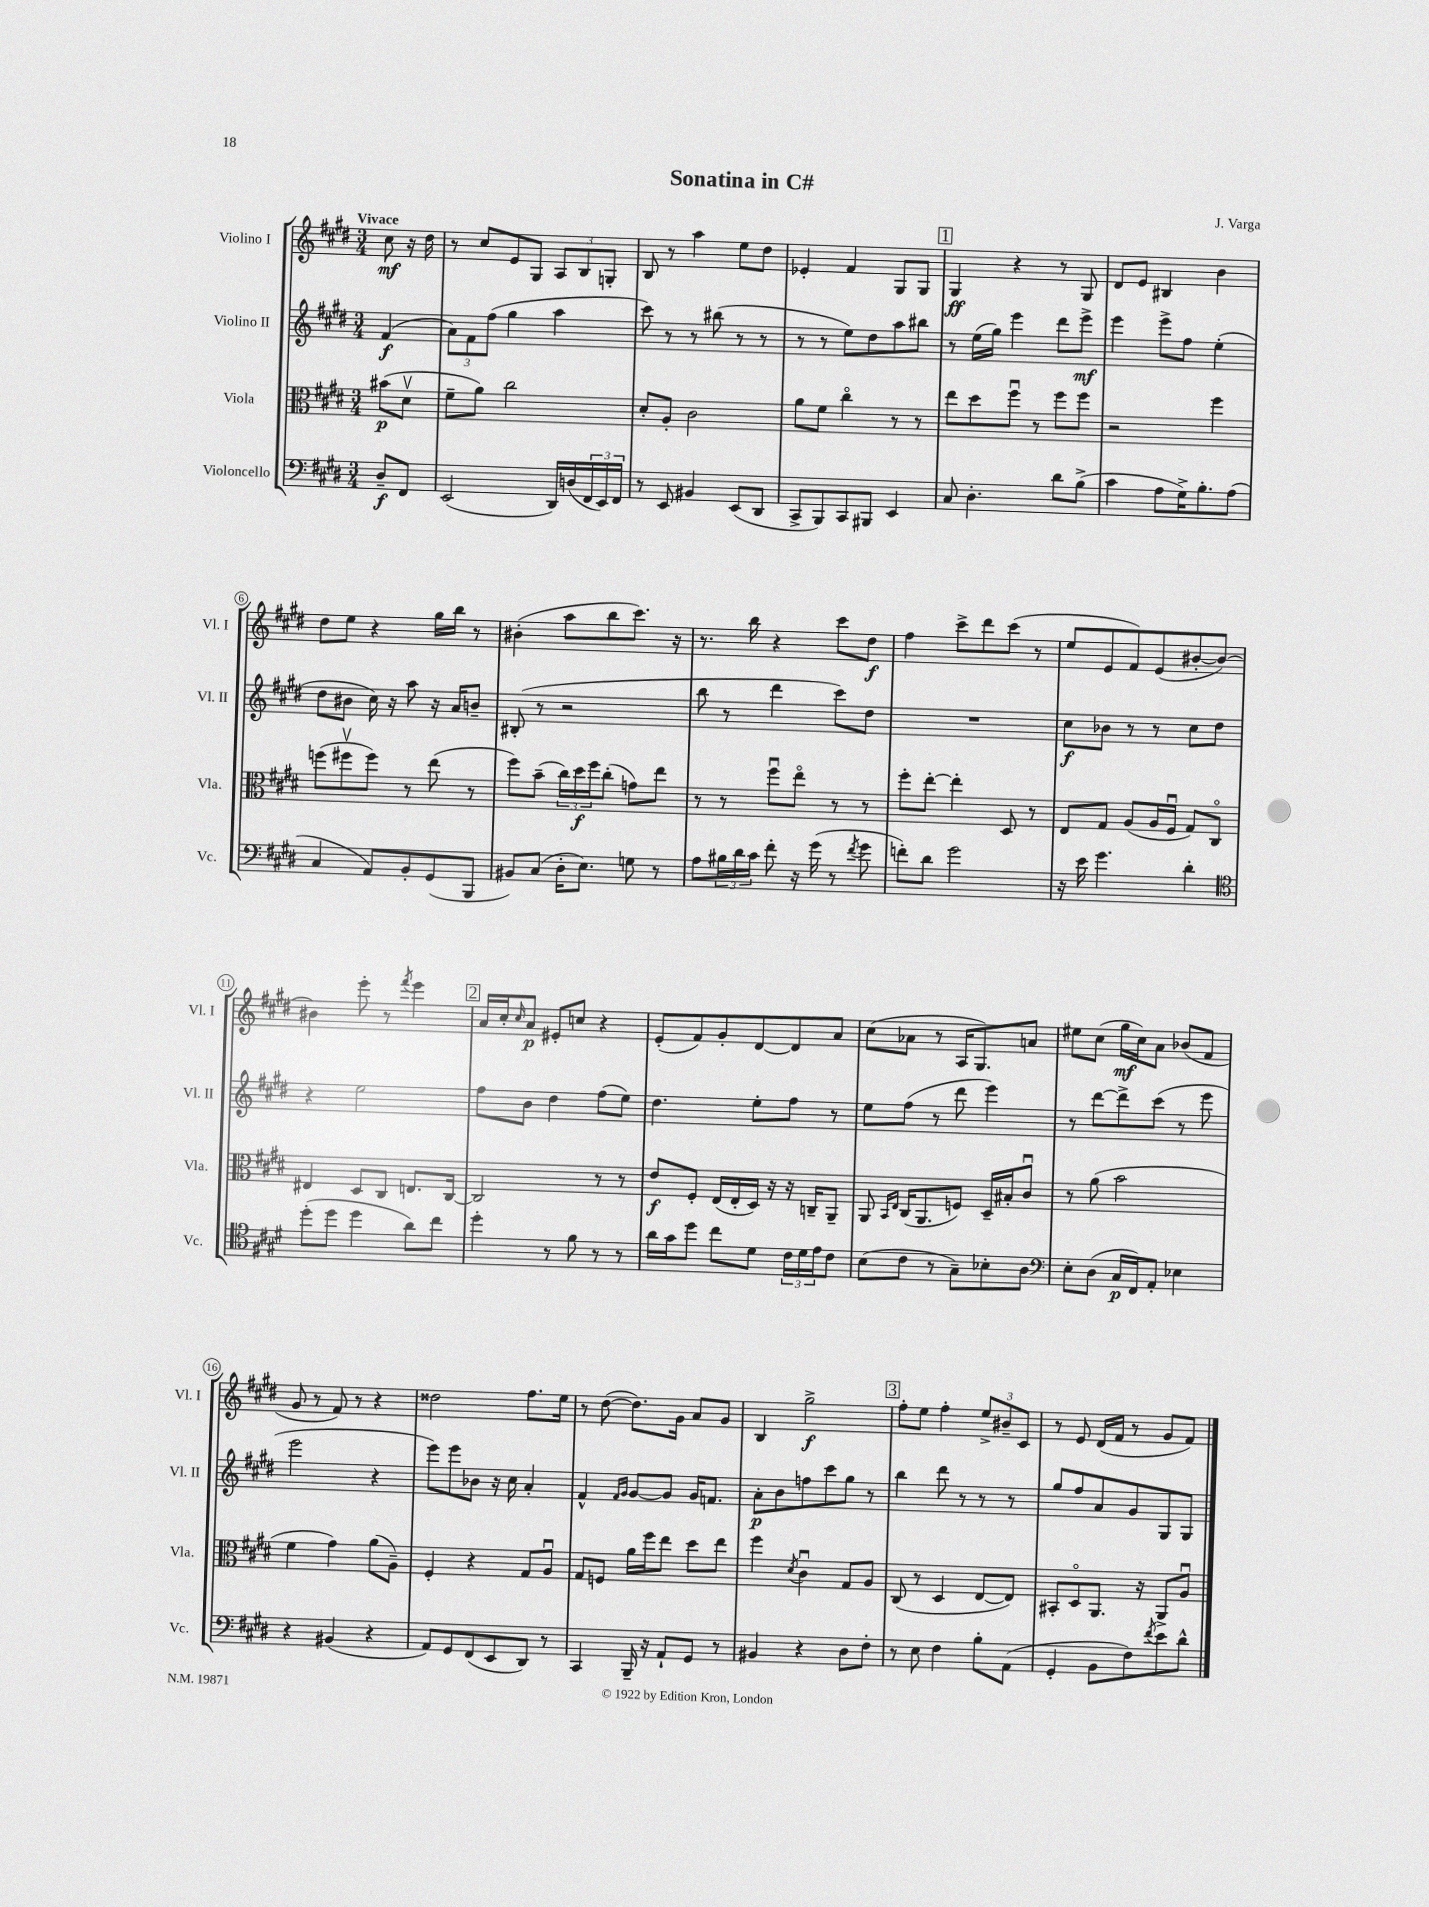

**kern	**kern	**kern	**kern
*staff4	*staff3	*staff2	*staff1
*clefF4	*clefC3	*clefG2	*clefG2
*k[f#c#g#d#]	*k[f#c#g#d#]	*k[f#c#g#d#]	*k[f#c#g#d#]
*M3/4	*M3/4	*M3/4	*M3/4
8D#~	(8b#	(4f#	8cc#
8FF#	8d#v	.	16r
.	.	.	16dd#
=	=	=	=
(2EE	8f#~	12a)	8r
.	.	12f#	.
.	8a)	.	8cc#
.	.	(12ff#	.
.	2cc#	4gg#	8e
.	.	.	8G#
16DD#)	.	4aa	12A
(16D	.	.	.
.	.	.	12B
24FF#	.	.	.
24EE)	.	.	12G'
24FF#	.	.	.
=	=	=	=
8r	8d#'	8ccc#)	8B
8EE	8A'	8r	8r
4BB#	2c#	8r	4aa
.	.	(8bb#	.
(8EE	.	8r	8ee
8DD#	.	8r	8dd#
=	=	=	=
8CC#^	8a	8r	4e-'
8BBB)	8f#	8r	.
8CC#	4cc#o	8ee)	4f#
8BBB#	.	8dd#	.
4EE	8r	8aa	8G#
.	8r	8bb#	8G#
=	=	=	=
8C#	8ee	8r	4G#
4.D#'	8dd#	(16ee	.
.	.	16gg#)	.
.	8ff#u	4eee	4r
.	8r	.	.
8d#	8ff#	8ddd#	8r
(8B^	8ff#	8eee^	8G#
=	=	=	=
4c#	2r	4eee	8d#
.	.	.	8e
8A	.	8eee^	4B#
16G#^)	.	8ff#	.
8.B'	.	.	.
.	4ff#	(4ee'	4b
(8A	.	.	.
=	=	=	=
4C#	(8ff	8dd#	8dd#
.	8ff#v	8b#	8ee
8AA)	8ff#)	16cc#)	4r
.	.	16r	.
8BB'	8r	8aa	.
(8GG#	(8ee	16r	16gg#
.	.	16a	16bb
8BBB	8r	8b~	8r
=	=	=	=
8BB#)	8ff#)	(8B#'	(4b#'
(8C#	(8b~	8r	.
16D#'	24cc#)	2r	8aa
.	24dd#	.	.
8.E)	.	.	.
.	24ff#	.	.
.	(8cc#'	.	8bb
8G	8g)	.	8.ccc#)
8r	8ee	.	.
.	.	.	16r
=	=	=	=
8A	8r	8bb	8.r
24B#	8r	8r	.
24d#	.	.	.
.	.	.	16bb
24c#	.	.	.
8f#'	8ff#u	4ddd#	4r
16r	8eeo	.	.
(16g#	.	.	.
8r	8r	8ccc#)	8ccc#
8qf#	.	.	.
8g#	8r	8dd#	8dd#
=	=	=	=
8f')	8ff#'	2.r	4ff#
8d#	[8ee'	.	.
2g#	4ee']	.	8ccc#^
.	.	.	8ddd#
.	8D#	.	(8ccc#
.	8r	.	8r
=	=	=	=
16r	8E	8cc#	8ee
16e	.	.	.
4.g#	8G#	8b-	8e
.	(8A	8r	8f#)
.	16A	8r	(8e
.	16F#u	.	.
4d#'	8G#)	8cc#	[8b#'
.	8C#o	8dd#	8b#_)
=	=	=	=
*clefC4	*	*	*
(8dd#'	4E#	4r	4b#]
8dd#	.	.	.
4dd#	8D#	2ee	8eee'
.	8C#	.	8r
.	.	.	8qfff#
8a)	8.E	.	4eee
8cc#	.	.	.
.	[16C#	.	.
=	=	=	=
4dd#'	2C#]	8ff#	16a
.	.	.	16cc#'
.	.	.	16qqcc#
.	.	8b	8a
8r	.	4dd#	8e#'
8f#	.	.	8cc
8r	8r	(8ff#	4r
8r	8r	8ee)	.
=	=	=	=
16a	8e	4.dd#	(8e'
16g#	.	.	.
8dd#	8F#'	.	8f#)
8cc#	(16E	.	8g#'
.	16E'	.	.
8d#	16D#)	8ee'	[8d#
.	16r	.	.
24c#	16r	8ff#	8d#]
24d#	.	.	.
.	16C~	.	.
24e	.	.	.
8c#	8AA~	8r	8a
=	=	=	=
(8B	8AA	8ee	(8cc#
.	16qqBB	.	.
.	16qqE	.	.
8c#	(16C#	(8ff#	8a-
.	8.AA	.	.
8r	.	8r	8r
8G#~)	8F)	8ddd#	16A
.	.	.	8.G#)
8B-'	16D#~	4eee)	.
.	16B#'	.	.
8A	8c#u	.	8a
=	=	=	=
*clefF4	*	*	*
8E'	8r	8r	8ee#
(8D#	(8a	[8ddd#	(8cc#
16C#	2b	8ddd#^]	16gg#
16FF#)	.	.	16cc#)
8AA'	.	(8ccc#	8a
4E-	.	8r	(8b-
.	.	8eee	8f#
=	=	=	=
4r	4f#	2eee	8g#
.	.	.	8r
(4BB#	4g#)	.	8f#)
.	.	.	8r
4r	(8a	4r	4r
.	8A~)	.	.
=	=	=	=
8AA)	4F#'	8eee)	2dd##
8GG#	.	8eee	.
(8FF#	4r	8b-	.
8EE	.	16r	.
.	.	16cc#	.
8DD#)	8G#	4a'	8.ff#
8r	8Au	.	.
.	.	.	16ee
=	=	=	=
4CC#	8G#	4f#^^	8r
.	8F	.	([8dd#
.	.	16qqf#	.
.	.	16qqg#	.
16BBB~	16a	[8g#	8.dd#])
16r	16ff#	.	.
8AA`	8ee	8g#]	.
.	.	.	16g#
8GG#	8dd#	16g#	8a
.	.	8.f	.
8r	8ee	.	8g#
=	=	=	=
4BB#	4ff#	8a'	4B
.	.	8b	.
.	8qd#	.	.
4r	4c#u	8ff	2gg#^
.	.	8ccc#	.
8D#	8G#	8gg#	.
8F#'	8A	8r	.
=	=	=	=
8r	(8C#	4bb	8ff#'
8E	8r	.	8ee
4F#	4D#	8ddd#	4ff#'
.	.	8r	.
8B'	[8E	8r	12ee^
.	.	.	12b#~
(8AA	8E])	8r	.
.	.	.	12c#
=	=	=	=
4GG#'	8BB#'	8gg#	8r
.	8D#o	8ff#	8e
8BB	8.AA	8a	(16d#
.	.	.	16f#
8F#)	.	8g#	8r
.	16r	.	.
8qf#	.	.	.
8e	8AA^	8G#	8g#
8d#^^	8Au	8G#	8f#)
==	==	==	==
*-	*-	*-	*-
